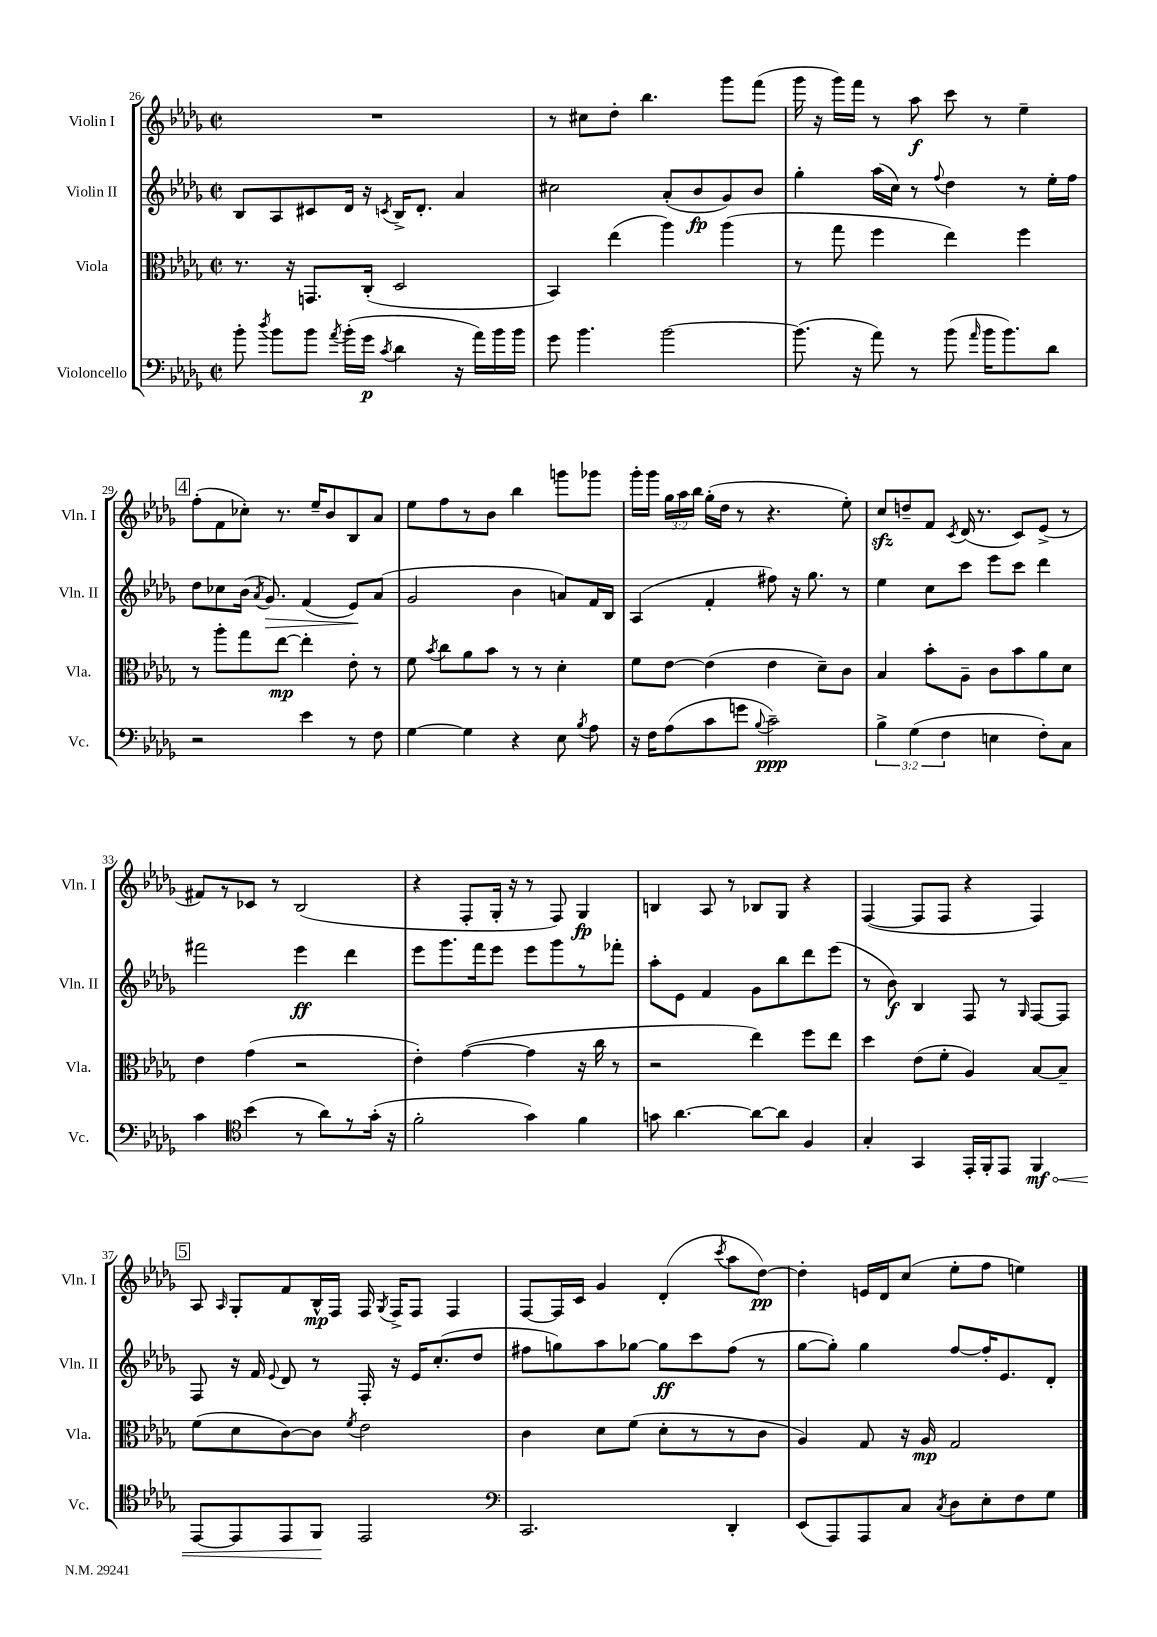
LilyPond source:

<<
\new StaffGroup <<
\new Staff = "s0" \with { instrumentName = "Violin I" shortInstrumentName = "Vln. I" } {
    \clef treble \key des \major \defaultTimeSignature \time 2/2 \override Staff.TupletNumber.text = #tuplet-number::calc-fraction-text
    \autoBeamOff R1 |
    r8 cis''8[ des''8]-. bes''4. ges'''8[ f'''8]( |
    ges'''16 r16 ges'''16[) f'''16] r8 aes''8\f c'''8 r8 ees''4-- |
    \mark \markup { \box "4" } f''8[-.( f'8 ces''8]-.) r8. ees''16[-- bes'8 bes8 aes'8] |
    ees''8[ f''8 r8 bes'8] bes''4 g'''8[ ges'''8] |
    ges'''16[-. ges'''16] \tuplet 3/2 { ges''16[ aes''16 bes''16] } ges''16[-.( des''16] r8 r4. ees''8-.) |
    c''8[\sfz d''8-- f'8] \acciaccatura { c'8 } des'16( r8. c'8[) ees'8]->( r8 |
    fis'8[) r8 ces'8] r8 bes2( |
    r4 f8[-. ges16]-. r16 r8 f8) ges4\fp |
    b4 aes8 r8 bes8[ ges8] r4 |
    f4~( f8[ f8] r4 f4) |
    \mark \markup { \box "5" } aes8 \grace { aes16 } ges8[-. f'8 bes16-^\mp f16] f16 \acciaccatura { ges8 } f16[-> f8] f4 |
    f8[~ f16 c'16] ges'4 des'4-.( \acciaccatura { c'''8 } aes''8[ des''8]~\pp) |
    des''4-. e'16[ des'16 c''8]( ees''8[-. f''8] e''4) \bar "|." |
}
\new Staff = "s1" \with { instrumentName = "Violin II" shortInstrumentName = "Vln. II" } {
    \clef treble \key des \major \defaultTimeSignature \time 2/2
    \autoBeamOff bes8[ aes8 cis'8 des'16] r16 \acciaccatura { c'8 } bes16[-> des'8.]-. aes'4 |
    cis''2 aes'8[-.( bes'8\fp ges'8) bes'8] |
    ges''4-. aes''16[( c''16]) r8 \appoggiatura { f''8 } des''4 r8 ees''16[-. f''16] |
    \mark \markup { \box "4" } des''8[ ces''8 bes'16]( \acciaccatura { aes'8 } ges'8.\>) f'4( ees'8[\!) aes'8]( |
    ges'2 bes'4 a'8[) f'16 bes16] |
    aes4( f'4-. fis''8) r16 ges''8. r8 |
    ees''4 c''8[ c'''8] ees'''8[ c'''8] des'''4 |
    fis'''2 ees'''4\ff des'''4 |
    ees'''8[ ges'''8. f'''16 ees'''8] ees'''8[ ges'''8 r8 fes'''8]-. |
    aes''8[-. ees'8] f'4 ges'8[ bes''8 des'''8 ees'''8]( |
    r8 bes'8\f) bes4 f8 r8 \grace { ges16 } f8[~ f8] |
    \mark \markup { \box "5" } f8 r16 f'16 \appoggiatura { ees'8 } des'8 r8 f16-. r16 ees'16[ c''8.-.( des''8] |
    fis''8[ g''8) aes''8 ges''8]~ ges''8[\ff c'''8 fis''8]( r8 |
    ges''8[~ ges''8]-.) ges''4 f''8[~ f''16-. ees'8. des'8]-. \bar "|." |
}
\new Staff = "s2" \with { instrumentName = "Viola" shortInstrumentName = "Vla." } {
    \clef alto \key des \major \defaultTimeSignature \time 2/2
    \autoBeamOff r8. r16 g,8.[ c16]-.( des2 |
    bes,4) ees''4( aes''4) aes''4( |
    r8 ges''8 f''4 ees''4) f''4 |
    \mark \markup { \box "4" } r8 aes''8[-. ges''8 ees''8]~\mp ees''4-. ees'8-. r8 |
    f'8 \acciaccatura { bes'8 } c''8[ aes'8 bes'8] r8 r8 des'4-. |
    f'8[ ees'8]~ ees'4( ees'4 des'8[--) c'8] |
    bes4 bes'8[-. aes8]-- c'8[ bes'8 aes'8 des'8] |
    ees'4 ges'4( r2 |
    ees'4-.) ges'4~( ges'4 r16 c''16 r8 |
    r2 ees''4) f''8[ ees''8] |
    des''4 ees'8[( f'8]-. aes4) bes8[~ bes8]-- |
    \mark \markup { \box "5" } f'8[( des'8 c'8~) c'8] \acciaccatura { f'8 } ees'2 |
    c'4 des'8[ f'8]( des'8[-. r8 r8 c'8] |
    aes4) ges8 r16 aes16\mp ges2 \bar "|." |
}
\new Staff = "s3" \with { instrumentName = "Violoncello" shortInstrumentName = "Vc." } {
    \clef bass \key des \major \defaultTimeSignature \time 2/2 \override Staff.TupletNumber.text = #tuplet-number::calc-fraction-text
    \autoBeamOff bes'8-. \acciaccatura { des''8 } bes'8[ bes'8] \acciaccatura { aes'8 } bes'16[-.( ges'16]\p \acciaccatura { c'8 } des'4 r16 aes'16[) bes'16 bes'16] |
    ges'8 bes'4. bes'2~ |
    bes'8.( r16 aes'8) r8 bes'8( \grace { aes'16 } bes'16[ bes'8.) des'8] |
    \mark \markup { \box "4" } r2 ees'4 r8 f8 |
    ges4~ ges4 r4 ees8 \acciaccatura { bes8 } aes8 |
    r16 f16[ aes8( c'8 g'8] \appoggiatura { bes8 } c'2--\ppp) |
    \tuplet 3/2 { bes4-> ges4( f4 } e4 f8[-.) c8] |
    c'4 \clef tenor bes'4( r8 aes'8[) r8 ges'16]-.( r16 |
    f'2-. ges'4) f'4 |
    g'8 aes'4.~ aes'8[~ aes'8] f4 |
    ges4-. ges,4 ees,16[-. f,16-. ees,8] \once \override Hairpin.circled-tip = ##t f,4\mf\< |
    \mark \markup { \box "5" } ees,8[~ ees,8 ees,8 f,8]\! ees,2 |
    \clef bass c,2. des,4-. |
    ees,8[( aes,,8) aes,,8 c8] \acciaccatura { c8 } des8[ ees8-. f8 ges8] \bar "|." |
}
>>
>>
\layout { \context { \Score currentBarNumber = #26 } }
